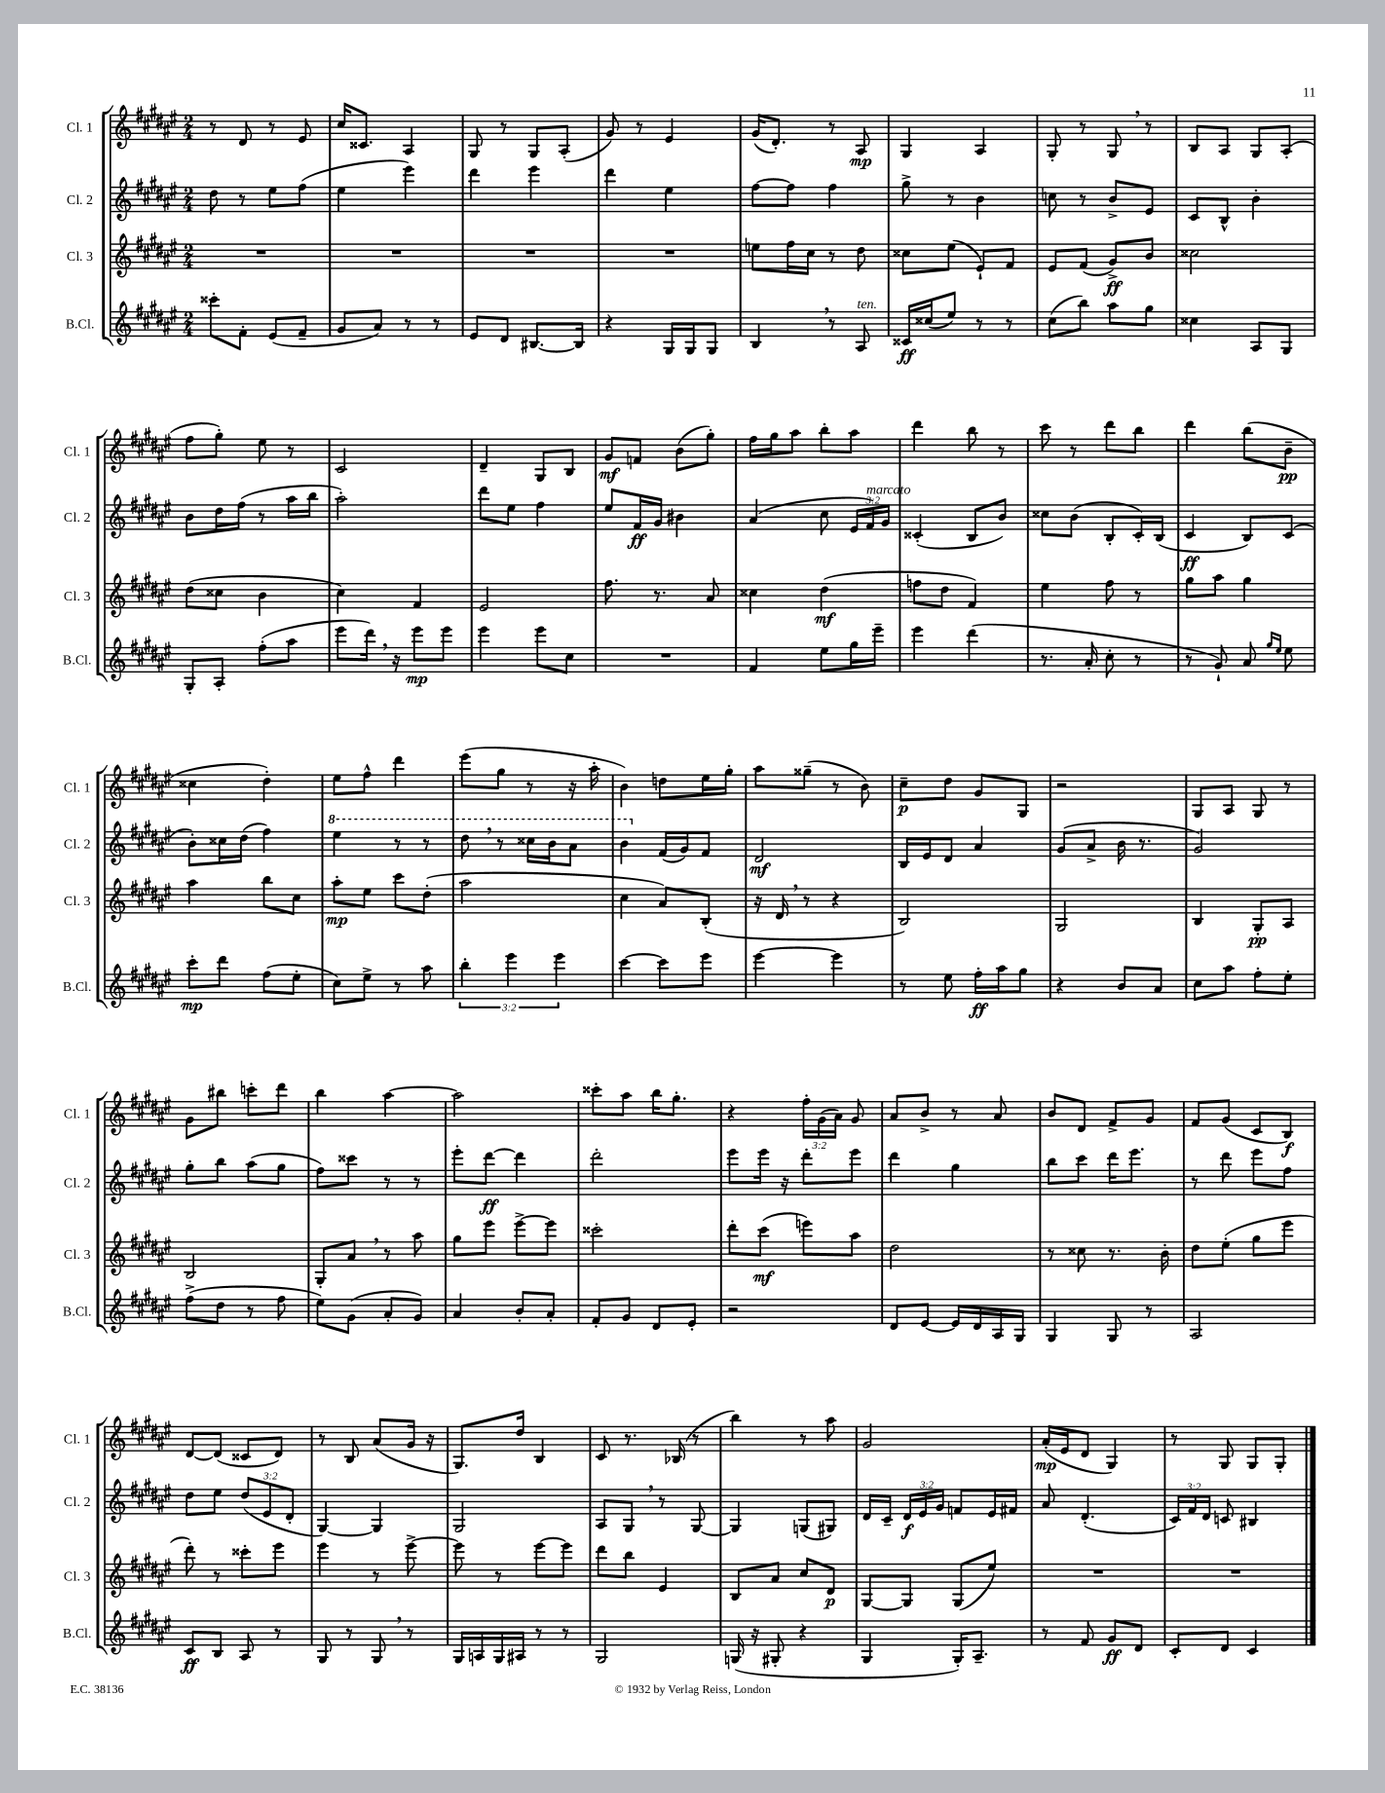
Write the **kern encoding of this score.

**kern	**kern	**kern	**kern
*staff4	*staff3	*staff2	*staff1
*clefG2	*clefG2	*clefG2	*clefG2
*k[f#c#g#d#a#e#]	*k[f#c#g#d#a#e#]	*k[f#c#g#d#a#e#]	*k[f#c#g#d#a#e#]
*M2/4	*M2/4	*M2/4	*M2/4
8ccc##'	2r	8dd#	8r
8f#'	.	8r	8d#
(8e#	.	8ee#	8r
8f#~	.	(8ff#	8e#
=	=	=	=
8g#	2r	4ee#	16cc#
.	.	.	8.c##
8a#)	.	.	.
8r	.	4eee#)	4A#
8r	.	.	.
=	=	=	=
8e#	2r	4ddd#	8G#
8d#	.	.	8r
[8.B#	.	4eee#	8G#
.	.	.	(8A#'
16B#]	.	.	.
=	=	=	=
4r	2r	4ddd#	8g#)
.	.	.	8r
16G#	.	4ee#	4e#
16G#	.	.	.
8G#	.	.	.
=	=	=	=
4B	8ee	[8ff#	(16g#
.	.	.	8.d#')
.	16ff#	8ff#]	.
.	16cc#	.	.
8r	8r	4ff#	8r
8A#	8dd#	.	8A#
=	=	=	=
16c##	8cc##	8gg#^	4G#
(16cc##	.	.	.
8ee#)	(8ee#	8r	.
8r	8e#`)	4b	4A#
8r	8f#	.	.
=	=	=	=
(8cc#	8e#	8cc	8G#'
8bb)	(8f#	8r	8r
8aa#	8g#^)	8b^	8G#
8gg#	8b	8e#	8r
=	=	=	=
4cc##	2cc##	8c#	8B
.	.	8B^^	8A#
8A#	.	4b'	8G#
8G#	.	.	(8A#'
=	=	=	=
8G#'	(8dd#	8b	8ff#
8A#'	8cc##	16dd#	8gg#')
.	.	(16ff#	.
(8ff#'	4b	8r	8ee#
8aa#	.	16aa#	8r
.	.	16bb	.
=	=	=	=
8eee#	4cc#)	2aa#')	2c#
16ddd#)	.	.	.
16r	.	.	.
8eee#	4f#	.	.
8eee#	.	.	.
=	=	=	=
4eee#	2e#	8ddd#	4d#~
.	.	8ee#	.
8eee#	.	4ff#	8G#
8cc#	.	.	8B
=	=	=	=
2r	8.ff#	8ee#	8g#
.	.	16f#	8f
.	8.r	16g#	.
.	.	4b#	(8b
.	8a#	.	8gg#')
=	=	=	=
4f#	4cc##	(4a#	16ff#
.	.	.	16gg#
.	.	.	8aa#
8ee#	(4dd#	8cc#	8bb'
16gg#	.	24e#	8aa#
.	.	24f#)	.
16eee#~	.	.	.
.	.	24g#	.
=	=	=	=
4eee#	8ff	(4c##'	4ddd#
.	8dd#	.	.
(4ddd#	4f#)	8B	8bb
.	.	8b)	8r
=	=	=	=
8.r	4ee#	8cc##	8ccc#
.	.	(8b	8r
16a#'	.	.	.
8cc#'	8ff#	8B'	8ddd#
8r	8r	16c#')	8bb
.	.	(16B	.
=	=	=	=
8r	8gg#	4c#	4ddd#
8g#`)	8aa#	.	.
8a#	4gg#	8B)	(8bb
16qqgg#	.	.	.
16qqee#	.	.	.
8ee#	.	(8c#	8b~
=	=	=	=
8ccc#'	4aa#	8b')	4cc##
8ddd#	.	16cc##	.
.	.	(16dd#	.
(8ff#	8bb	4ff#)	4dd#')
8ee#'	8cc#	.	.
=	=	=	=
8cc#)	8aa#'	4eee#	8ee#
8ee#^	8ee#	.	8ff#^^
8r	8ccc#	8r	4ddd#
8aa#	(8dd#'	8r	.
=	=	=	=
6bb'	2aa#	8ddd#	(8eee#
.	.	8r	8gg#
6eee#	.	.	.
.	.	16ccc##	8r
.	.	16bb	.
6eee#	.	.	.
.	.	8aa#	16r
.	.	.	16aa#'
=	=	=	=
[4ccc#	4cc#	4bb	4b)
8ccc#]	8a#)	(16f#	8dd
.	.	16g#)	.
8eee#	(8B'	8f#	16ee#
.	.	.	16gg#'
=	=	=	=
[4eee#	16r	2d#	8aa#
.	16d#	.	.
.	8r	.	(8gg##~
4eee#]	4r	.	8r
.	.	.	8b)
=	=	=	=
8r	2B)	16B	8cc#~
.	.	16e#	.
8ee#	.	8d#	8dd#
16ff#'	.	4a#	8g#
16aa#	.	.	.
8gg#	.	.	8G#
=	=	=	=
4r	2G#	(8g#	2r
.	.	8a#^	.
8b	.	16b	.
.	.	8.r	.
8a#	.	.	.
=	=	=	=
8cc#	4B	2g#)	8G#
8aa#	.	.	8A#
8ff#'	8G#'	.	8G#
8ee#'	8A#	.	8r
=	=	=	=
(8ff#^	2B	8gg#'	8g#
8dd#	.	8bb	8bb#
8r	.	(8aa#	8ccc'
8ff#	.	8gg#	8ddd#
=	=	=	=
8ee#)	8G#'	8ff#)	4bb
(8g#	8a#	8ccc##	.
8a#'	8r	8r	[4aa#
8g#)	8aa#	8r	.
=	=	=	=
4a#	8gg#	8eee#'	2aa#]
.	8eee#	[8ddd#	.
8b'	[8eee#^	4ddd#]	.
8a#'	8eee#]	.	.
=	=	=	=
8f#'	2ccc##'	2ddd#'	8ccc##'
8g#	.	.	8aa#
8d#	.	.	16bb
.	.	.	8.gg#'
8e#'	.	.	.
=	=	=	=
2r	8ddd#'	8eee#	4r
.	(8ccc#	16eee#	.
.	.	16r	.
.	8eee)	8ddd#'	24ff#'
.	.	.	(24g#
.	.	.	24a#)
.	8aa#	8eee#	8g#
=	=	=	=
8d#	2dd#	4ddd#	8a#
[8e#	.	.	8b^
16e#]	.	4gg#	8r
16d#	.	.	.
16A#	.	.	8a#
16G#	.	.	.
=	=	=	=
4G#	8r	8bb	8b
.	8cc##	8ccc#	8d#
8G#	8.r	16ddd#	8f#^
.	.	8.eee#	.
8r	.	.	8g#
.	16b'	.	.
=	=	=	=
2A#	8dd#	8r	8f#
.	(8ee#'	8ddd#	(8g#
.	8gg#	8eee#	8c#
.	8eee#	8ff#	8B)
=	=	=	=
8c#	8ddd#')	8dd#	[8d#
8B	8r	8ee#	(8d#]
8A#	8ccc##'	(12dd#	8c##
.	.	12e#	.
8r	8eee#	.	8d#)
.	.	12d#'	.
=	=	=	=
8G#	4eee#	[4G#)	8r
8r	.	.	8B
8G#	8r	4G#]	(8a#
8r	[8eee#^	.	16g#
.	.	.	16r
=	=	=	=
16G#	8eee#]	2G#	8.G#)
16A	.	.	.
16G#	8r	.	.
16A#	.	.	16dd#
8r	[8eee#	.	4B
8r	8eee#]	.	.
=	=	=	=
2G#	8ddd#	8A#	8c#
.	8bb	8G#	8.r
.	4e#	8r	.
.	.	.	(16B-
.	.	[8G#	8r
=	=	=	=
(16G	8B	4G#]	4bb)
16r	.	.	.
8G#'	8a#	.	.
4r	8cc#	(8G	8r
.	8d#	8G#)	8aa#
=	=	=	=
4G#	[8G#	16d#	2g#
.	.	16c#~	.
.	8G#]	24d#	.
.	.	24e#	.
.	.	24g#	.
16G#')	(8G#	8f	.
8.A#~	.	.	.
.	8ee#)	16e#	.
.	.	16f#	.
=	=	=	=
8r	2r	8a#	(16a#'
.	.	.	16e#
8f#	.	(4.d#'	8d#
8g#	.	.	4G#)
8d#	.	.	.
=	=	=	=
8c#'	2r	24c#)	8r
.	.	24f#	.
.	.	24d#	.
8d#	.	8c	8G#
4c#	.	4B#	8G#
.	.	.	8G#'
==	==	==	==
*-	*-	*-	*-
